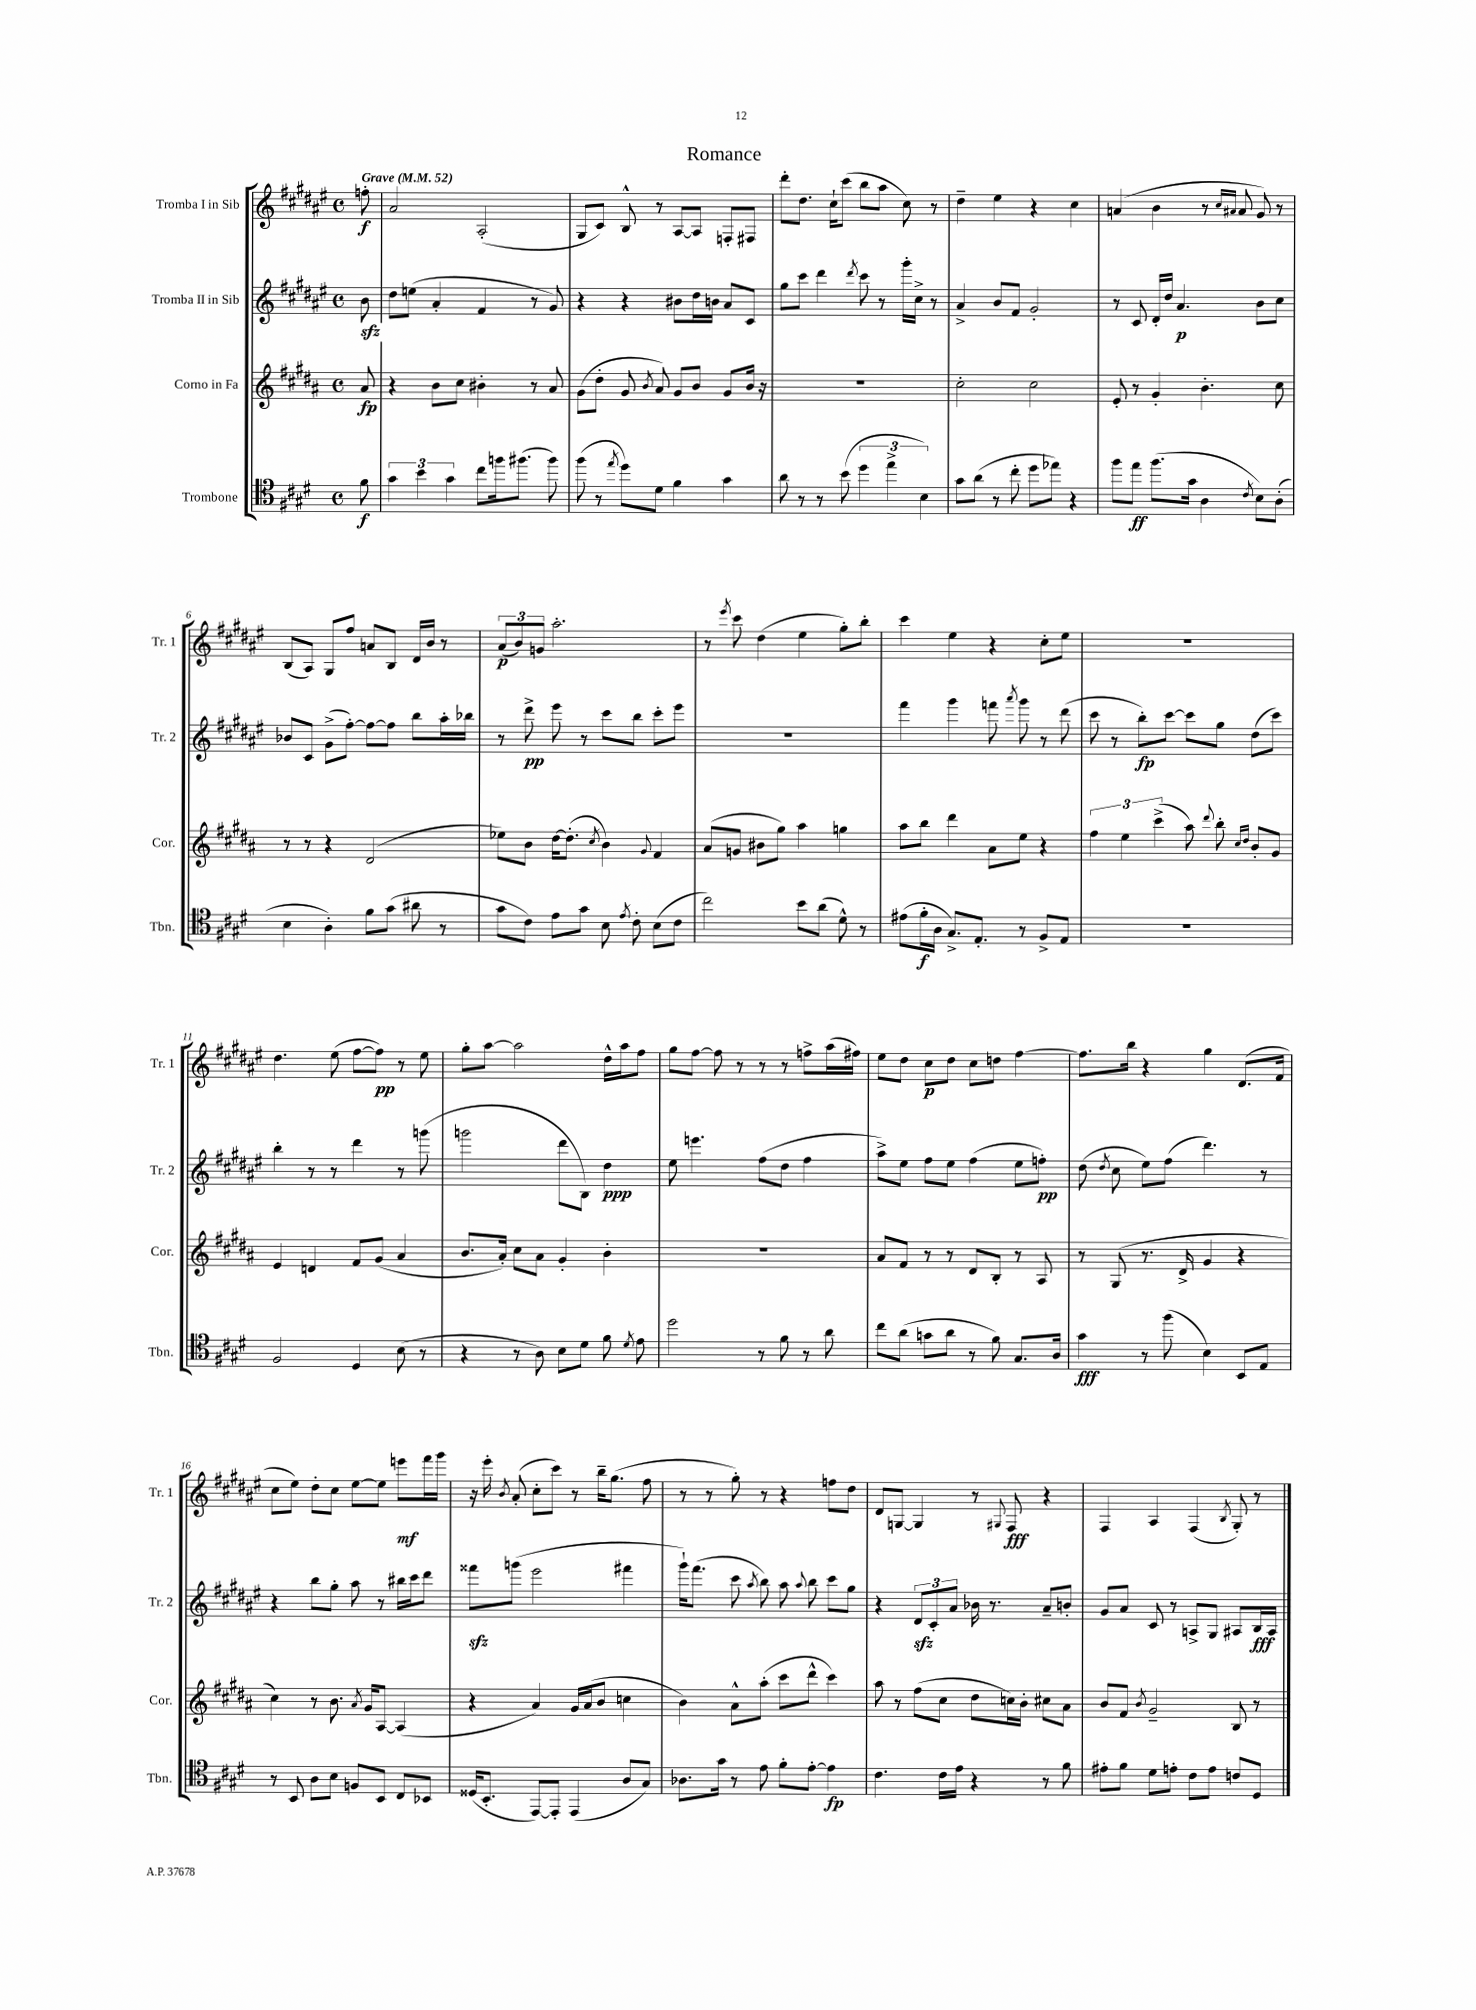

**kern	**kern	**kern	**kern
*staff4	*staff3	*staff2	*staff1
*clefC4	*clefG2	*clefG2	*clefG2
*k[f#c#g#d#]	*k[f#c#g#d#a#]	*k[f#c#g#d#a#e#]	*k[f#c#g#d#a#e#]
*M4/4	*M4/4	*M4/4	*M4/4
*met(c)	*met(c)	*met(c)	*met(c)
*MM52	*MM52	*MM52	*MM52
8f#	8a#	8b	8ff'
=	=	=	=
6g#	4r	8dd#	2a#
.	.	(8ee	.
6b	.	.	.
.	8b	4a#'	.
6g#	.	.	.
.	8cc#	.	.
8cc#	4b#'	4f#	(2A#'
16ff	.	.	.
(8.ff#	.	.	.
.	8r	8r	.
8ff#)	8a#	8g#)	.
=	=	=	=
(8ff#	(8g#	4r	8G#
8r	8dd#'	.	8c#)
8qee	.	.	.
8dd#)	8g#	4r	8B^^
.	8qb	.	.
8d#	8a#)	.	8r
4f#	8g#	8b#	[8A#
.	8b	16dd#	8A#]
.	.	16b	.
4g#	8g#	8a#	8F'
.	16b	8c#	8F#
.	16r	.	.
=	=	=	=
8a	1r	8gg#	8ddd#'
8r	.	8ccc#	8.dd#
8r	.	4ddd#	.
.	.	.	16cc#`
(8b	.	.	(8ccc#
.	.	8qddd#	.
6dd#	.	8ccc#	8bb
.	.	8r	8aa#
6ee^	.	.	.
.	.	16ggg#'	8cc#)
.	.	16cc#^	.
6B)	.	.	.
.	.	8r	8r
=	=	=	=
8g#	2cc#'	4a#^	4dd#~
(8a	.	.	.
8r	.	8b	4ee#
8cc#'	.	8f#	.
8dd#	2cc#	2g#'	4r
8ee-)	.	.	.
4r	.	.	4cc#
=	=	=	=
8ff#	8e'	8r	(4a
8ee	8r	8c#	.
(8.ff#	4g#'	16d#'	4b
.	.	16dd#	.
.	.	4.a#	.
16g#	.	.	.
4A	4.b'	.	8r
.	.	.	16qqcc#
.	.	.	16qqa#
.	.	.	8a#
8qc#	.	.	.
8B)	.	8b	8g#)
(8A'	8cc#	8cc#	8r
=	=	=	=
4B	8r	8b-	(8B
.	8r	8c#	8A#)
4A')	4r	(8g#^	8G#
.	.	[8ff#')	8ff#
8f#	(2d#	8ff#_	8a
(8g#	.	8ff#]	8B
8a#	.	8bb	16d#
.	.	.	16b
8r	.	16aa#'	8r
.	.	16bb-	.
=	=	=	=
8g#	8ee-)	8r	(12a#
.	.	.	12b)
8c#)	8b	8ddd#^	.
.	.	.	12g
8e	[16dd#	8eee#	2.aa#'
.	(8.dd#']	.	.
8g#	.	8r	.
.	8qcc#	.	.
8B	4b)	8ccc#	.
8qe	.	.	.
8c#'	.	8bb	.
.	8qqg#	.	.
(8B	4f#	8ccc#'	.
8c#	.	8eee#	.
=	=	=	=
2cc#)	(8a#	1r	8r
.	.	.	8qeee#
.	8g	.	8ccc#
.	8b#	.	(4dd#
.	8gg#)	.	.
8b	4aa#	.	4ee#
(8a	.	.	.
8d#^^)	4gg	.	8gg#')
8r	.	.	8bb'
=	=	=	=
(8e#	8aa#	4fff#	4ccc#
16f#'	8bb	.	.
16A	.	.	.
8.G#^)	4ddd#	4ggg#	4ee#
8.E'	.	.	.
.	8a#	8fff	4r
.	.	8qaaa#	.
8r	8ee	8ggg#	.
8F#^	4r	8r	8cc#'
8E	.	(8ddd#	8ee#
=	=	=	=
1r	6ff#	8ccc#	1r
.	.	8r	.
.	6ee	.	.
.	.	8bb')	.
.	(6ccc#^	.	.
.	.	[8ccc#	.
.	8aa#)	8ccc#]	.
.	8qqddd#	.	.
.	8bb'	8gg#	.
.	16qqcc#	.	.
.	16qqdd#	.	.
.	8b'	(8dd#	.
.	8g#	8ccc#)	.
=	=	=	=
2F#	4e	4bb'	4.dd#
.	4d	8r	.
.	.	8r	(8ee#
4D#	8f#	4ddd#	[8ff#
.	(8g#	.	8ff#])
(8B	4a#	8r	8r
8r	.	(8ggg	8ee#
=	=	=	=
4r	8.b	2ggg	8gg#'
.	.	.	[8aa#
.	16a#')	.	.
8r	8cc#	.	2aa#]
8A)	8a#	.	.
8B	4g#'	8ddd#	.
8d#	.	8B)	.
8f#	4b'	4dd#	16dd#^^
.	.	.	16aa#
8qd#	.	.	.
8e	.	.	8ff#
=	=	=	=
2dd#	1r	8ee#	8gg#
.	.	4.eee	[8ff#
.	.	.	8ff#]
.	.	.	8r
8r	.	(8ff#	8r
8f#	.	8dd#	8r
8r	.	4ff#	8ff^
8a	.	.	(16aa#
.	.	.	16ff#)
=	=	=	=
8cc#	8a#	8aa#^)	8ee#
(8a	8f#	8ee#	8dd#
8g	8r	8ff#	8cc#
8a	8r	8ee#	8dd#
8r	8d#	(4ff#	8cc#
8f#)	8B'	.	8dd
8.G#	8r	8ee#	[4ff#
.	8A#	8ff')	.
16A	.	.	.
=	=	=	=
4g#	8r	(8dd#	8.ff#]
.	.	8qdd#	.
.	(8G#	8cc#	.
.	.	.	16bb
8r	8.r	8ee#)	4r
(8ff#	.	(8ff#	.
.	16d#^	.	.
4B)	4g#	4.ddd#)	4gg#
8BB	4r	.	(8.d#
8E	.	8r	.
.	.	.	16f#
=	=	=	=
8r	4cc#)	4r	8cc#
8BB	.	.	8ee#)
8A	8r	8bb	8dd#'
8B	8.b	8gg#'	8cc#
8F	.	8aa#	[8ee#
.	8qa#	.	.
.	16g#	.	.
8BB	[8A#	8r	8ee#]
8C#	(4A#]	16bb#	8eee
.	.	16ccc#	.
8BB-	.	8ddd#	16fff#
.	.	.	16ggg#
=	=	=	=
(16D##	4r	8fff##	16r
8.BB'	.	.	16eee#'
.	.	.	8qb
.	.	(8ggg	(8a#'
[8EE)	4a#)	2eee#	8cc#'
8EE']	.	.	8ccc#)
(4EE	16g#	.	8r
.	(16a#	.	.
.	8b	.	16bb~
.	.	.	(8.gg#
8A	4cc	4fff#	.
8G#)	.	.	8ff#
=	=	=	=
8.A-	4b)	16ggg#`)	8r
.	.	(8.fff#	.
.	.	.	8r
16g#	.	.	.
8r	8a#^^	8ccc#	8gg#')
.	.	8qaa#	.
8e	(8aa#'	8bb)	8r
8f#'	8ccc#	8aa#	4r
.	.	8qqaa#	.
[8e'	8ddd#^^	8bb	.
4e]	4ccc#)	8ccc#	8ff
.	.	8gg#	8dd#
=	=	=	=
4.c#	8aa#	4r	8d#
.	8r	.	[8G
.	(8ff#	12d#	4G]
.	.	12c#'	.
16c#	8cc#	.	.
.	.	12a#	.
16e	.	.	.
4r	8dd#	16b-	8r
.	.	8.r	.
.	.	.	8qqG#
.	16cc)	.	8F#
.	16b'	.	.
8r	8cc#	8a#~	4r
8f#	8a#	8b'	.
=	=	=	=
8e#'	8b	8g#	4F#
8f#	8f#	8a#	.
.	8qb	.	.
8d#	2g#~	8c#	4A#
8e'	.	8r	.
8c#	.	8A^	(4F#
8e	.	8G#	.
.	.	.	8qB
8c	8B	8A#	8G#')
8D#	8r	16B	8r
.	.	16A#	.
==	==	==	==
*-	*-	*-	*-
